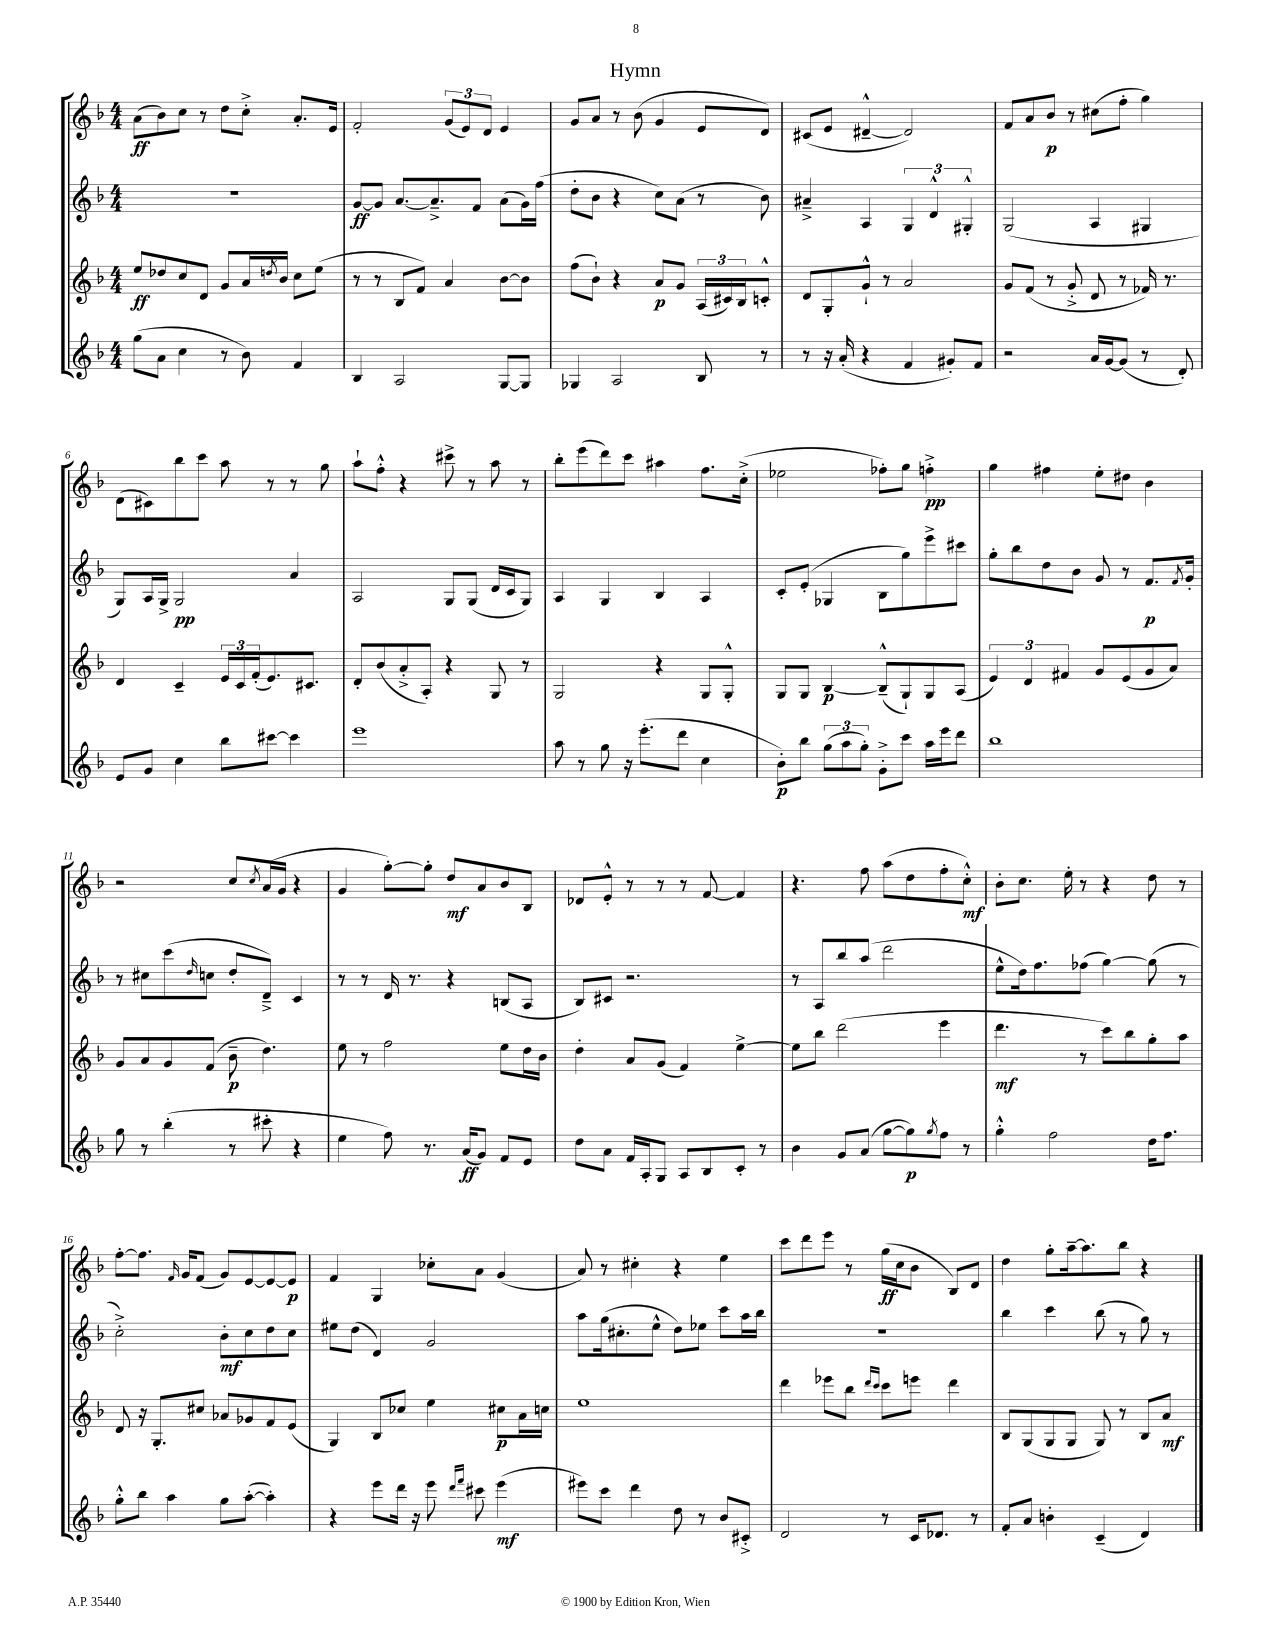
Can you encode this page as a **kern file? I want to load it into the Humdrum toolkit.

**kern	**kern	**kern	**kern
*staff4	*staff3	*staff2	*staff1
*clefG2	*clefG2	*clefG2	*clefG2
*k[b-]	*k[b-]	*k[b-]	*k[b-]
*M4/4	*M4/4	*M4/4	*M4/4
(8gg	8ee	1r	(8a
8a	8dd-	.	8b-)
4cc	8cc	.	8cc
.	8d	.	8r
8r	8g	.	8dd
8b-)	16a	.	8cc'^
.	8qdd	.	.
.	16b-	.	.
4f	8cc	.	8.a'
.	(8ee	.	.
.	.	.	16e
=	=	=	=
4B-	8r	[8g	2f'
.	8r	8g]	.
2A	8B-	[8.a	.
.	8f)	.	.
.	.	8.a~^]	.
.	4a	.	(12g
.	.	.	12e)
.	.	8f	.
.	.	.	12d
[8G	[8b-	(8a	4e
8G]	8b-]	16g)	.
.	.	(16ff	.
=	=	=	=
4G-	(8ff	8dd'	8g
.	8b-`)	8b-	8a
2A	4r	4r	8r
.	.	.	(8b-
.	8a	8cc)	4g
.	8g	(8a	.
8B-	(24A	8r	8e
.	24c#)	.	.
.	24B-	.	.
8r	8c'^^	8b-)	8d)
=	=	=	=
8r	8d	4a#~^	(8c#
16r	8G'	.	8e
(16a'	.	.	.
4r	8g`^^	4A	[4d#~^^
.	8r	.	.
4f	2a	6G	2d#])
.	.	6d^^	.
8g#')	.	.	.
.	.	6G#'^^	.
8f	.	.	.
=	=	=	=
2r	8g	(2G	8f
.	(8f	.	8a
.	8r	.	8b-
.	8g'^	.	8r
16a	8d	4A	(8cc#
[16g	.	.	.
(8g]	8r	.	8ff'
8r	16f-)	4G#	4gg)
.	8.r	.	.
8d')	.	.	.
=	=	=	=
8e	4d	8G)	(8d
8g	.	16A	8c#)
.	.	16G^	.
4cc	4c~	2G	8bb-
.	.	.	8ccc
8bb-	24e	.	8aa
.	24c	.	.
.	(24f'	.	.
[8ccc#	8.e)	.	8r
4ccc#]	.	4a	8r
.	8.c#	.	.
.	.	.	8gg
=	=	=	=
1eee	8d'	2A	8aa`
.	(8b-	.	8ff'^^
.	8a'^	.	4r
.	8A')	.	.
.	4r	8G	8ccc#^
.	.	(8G	8r
.	8G	16d	8aa
.	.	16c	.
.	8r	8G)	8r
=	=	=	=
8aa	2G	4A	8bb-'
8r	.	.	(8eee
8gg	.	4G	8ddd)
16r	.	.	8ccc
(8.eee'	.	.	.
.	4r	4B-	4aa#
8ddd	.	.	.
4cc	8G	4A	8.ff
.	8G'^^	.	.
.	.	.	(16cc'^
=	=	=	=
8b-')	8G	8c'	2ee-
8bb-	8G	(8e'	.
(12gg	[4B-	4G-	.
12aa	.	.	.
12gg')	.	.	.
8g'^	(8B-~^^]	8B-	8ff-')
8ccc	8G`)	8gg)	8gg
16aa	8G	8eee^	4ff'^
16eee	.	.	.
8ddd	(8A	8ccc#	.
=	=	=	=
1bb-	6e)	8gg'	4gg
.	.	8bb-	.
.	6d	.	.
.	.	8dd	4ff#
.	6f#	.	.
.	.	8b-	.
.	8g	8g	8ee'
.	(8e	8r	8dd#
.	8g	8.f	4b-
.	8a)	.	.
.	.	8qf	.
.	.	16g'	.
=	=	=	=
8gg	8g	8r	2r
8r	8a	8cc#	.
(4bb-'	8g	(8ccc	.
.	.	16qqdd	.
.	(8f	8cc	.
8r	8b-~	8dd'	8cc
.	.	.	8qcc
8ccc#'	4.dd)	8d~^)	(16a
.	.	.	16g
4r	.	4c	4r
=	=	=	=
4ee	8ee	8r	4g
.	8r	8r	.
8ff)	2ff	16d	[8gg')
.	.	8.r	.
8.r	.	.	8gg']
.	.	4r	8dd
(16a	.	.	.
8g)	.	.	8a
8f	8ee	(8B	8b-
8e	16dd	8A	8B-
.	16b-	.	.
=	=	=	=
8dd	4dd'	8B-)	8d-
8a	.	8c#	8e'^^
16f	8a	2.r	8r
16A'	.	.	.
8G	(8g	.	8r
8A	4f)	.	8r
8B-	.	.	[8f
8c'	[4ee^	.	4f]
8r	.	.	.
=	=	=	=
4b-	8ee]	8r	4.r
.	8bb-	8A	.
8g	(2ddd	8bb-	.
(8a	.	(8aa	8ff
[8gg	.	2ddd	(8aa
8gg])	.	.	8dd
8qgg	.	.	.
8ff	4eee	.	8ff'
8r	.	.	8cc'^^)
=	=	=	=
4gg'^^	4.ddd	8ee^^	8b-'
.	.	16dd)	8.cc
.	.	8.ff	.
2ff	.	.	.
.	.	.	16ee'
.	8r	(8ff-	8r
.	8ccc)	[4gg)	4r
.	8bb-	.	.
16dd	8gg'	(8gg]	8dd
8.ff	.	.	.
.	8aa	8r	8r
=	=	=	=
8gg'^^	8d	2cc'^)	[8ff'
8bb-	16r	.	8.ff]
.	8.G'	.	.
4aa	.	.	.
.	.	.	16qqf
.	.	.	16g
.	8cc#	.	(8f
8gg	8a-	8b-'	8g)
([8aa'	8g-	8cc	[8e
4aa'])	8f	8dd	8e_
.	(8e	8cc	8e]
=	=	=	=
4r	4G)	8ee#	4f
.	.	(8dd	.
8eee	8B-	4d)	4G
16ddd	8cc-	.	.
16r	.	.	.
8eee	4ee	2g	8cc-'
16qqddd	.	.	.
16qqfff	.	.	.
8ccc#	.	.	8a
(4eee	8cc#	.	(4g
.	16a	.	.
.	16cc	.	.
=	=	=	=
8eee#)	1ee	8aa	8a)
8ccc	.	(16gg	8r
.	.	8.cc#'	.
4ddd	.	.	4cc#'
.	.	8ee^^	.
8dd	.	8dd)	4r
8r	.	8ee-	.
8b-	.	8ccc	4ee
8c#'^	.	16aa	.
.	.	16bb-	.
=	=	=	=
2d	4ddd	1r	8ccc
.	.	.	8ddd
.	8eee-	.	8eee
.	8bb-	.	8r
.	16qqddd	.	.
.	16qqccc	.	.
8r	8ccc	.	(16gg
.	.	.	16cc
16c	8eee	.	8b-
8.d-	.	.	.
.	4ddd	.	8B-)
8r	.	.	8d
=	=	=	=
8f'	8B-	4bb-	4dd
8a	(8G	.	.
4b'	8G	4ccc	8gg'
.	8G	.	[16aa~
.	.	.	8.aa]
(4c~	8G)	(8bb-	.
.	8r	8r	8bb-
4d)	8B-	8gg)	4r
.	8a	8r	.
==	==	==	==
*-	*-	*-	*-
